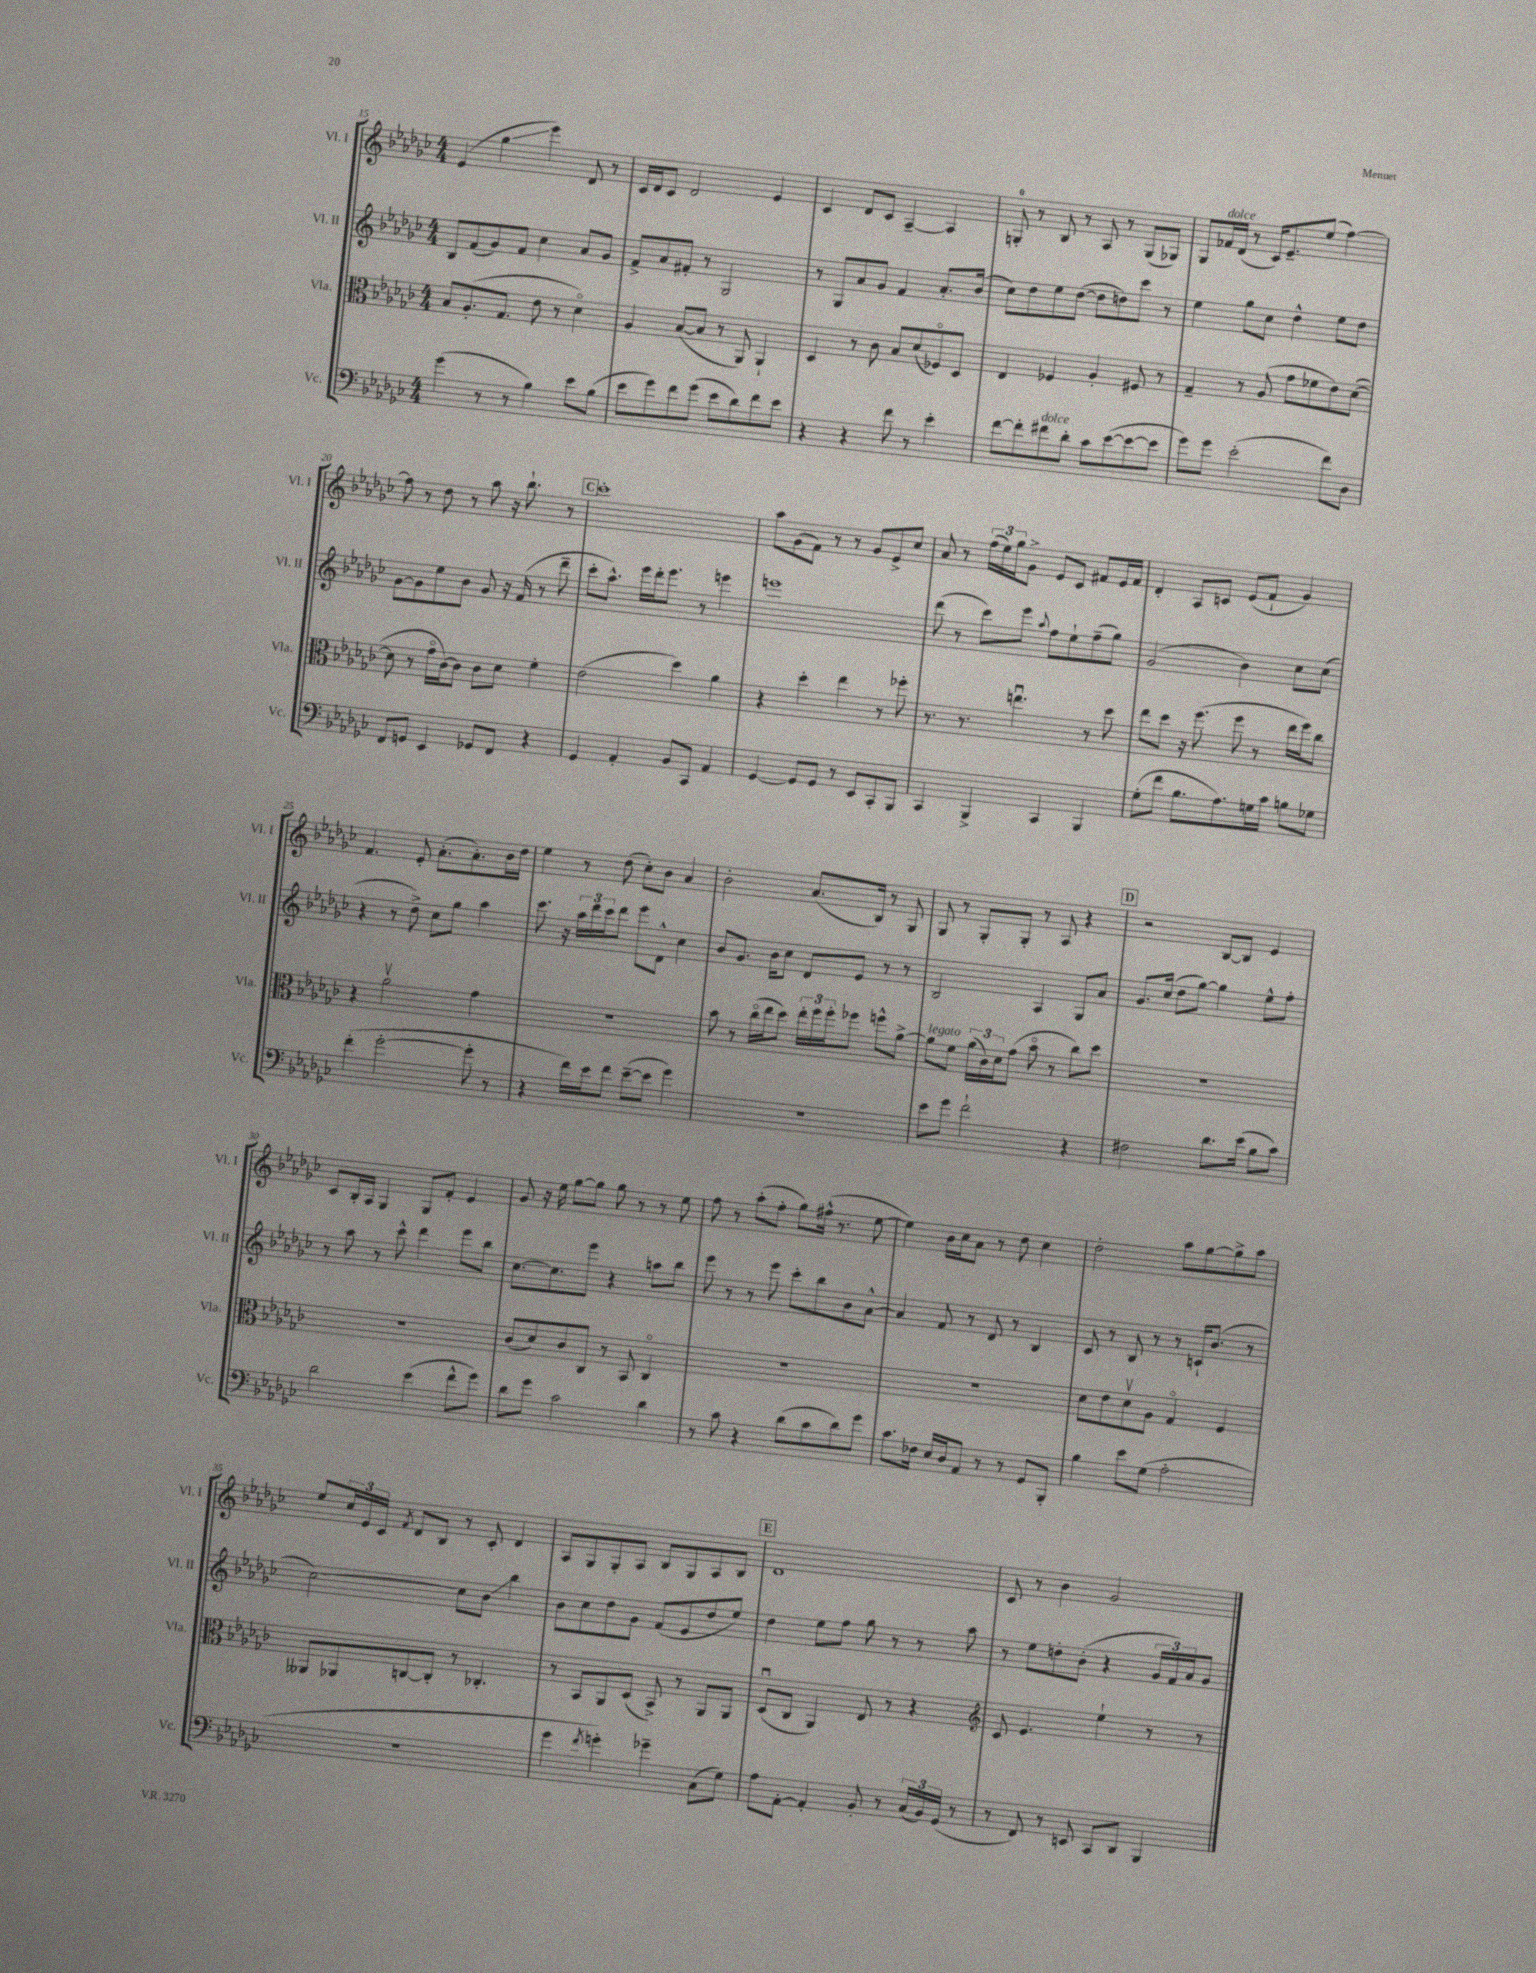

**kern	**kern	**kern	**kern
*staff4	*staff3	*staff2	*staff1
*clefF4	*clefC3	*clefG2	*clefG2
*k[b-e-a-d-g-c-]	*k[b-e-a-d-g-c-]	*k[b-e-a-d-g-c-]	*k[b-e-a-d-g-c-]
*M4/4	*M4/4	*M4/4	*M4/4
(4g-\	8B-/L	8B-/L	(4e-/
.	(8.A-'/	(8f/	.
8r	.	8g-/)	4gg-\
.	8.G-/J	.	.
8r	.	8f/J	.
4B-\)	8e-\	4cc-\	4eee-\)
.	8r	.	.
8e-\L	4d-o\)	8a-/L	8d-/
(8B-\J	.	8g-/J	8r
=	=	=	=
8e-\L	4A-/	8f^/L	16c-/LL
.	.	.	16d-/J
8g-\)	.	8a-/	8c-/J
8f\	([8B-/L	8f#'/J	2d-/
(8g-\J	8B-/]J	8r	.
8e-\L	8r	2G-/	.
8d-\)	8AA-/)	.	.
8f\	4AA-`/	.	4e-/
8e-\J	.	.	.
=	=	=	=
4r	4D-/	8r	4c-/
.	.	8G-/L	.
4r	8r	8a-/	8d-/L
.	8c-\	8g-/J	8c-/J
8f\	8B-/L	4f/	[4A-~/
8r	(8d-/	.	.
4e-'\	8F-o/)	8.a-'/L	4A-/]
.	8D-/J	.	.
.	.	(16b-/Jk	.
=	=	=	=
[8f\L	4E-/	8cc-\L)	8G'/
8f'\]	.	8dd-\	8r
8f#\	4F-/	8ee-\	8B-/
8d-'\J	.	([8dd-\J	8r
8c-\L	4A-'/	8dd-\]L	8A-/
([8e-\	.	8dd\)	8r
8e-\_	8F#/	8ccc-\J	(8G/L
8e-\]J	8r	8r	8G-/J)
=	=	=	=
8g-\L)	4G-~/	4ee-\	8G-/L
8g-\J	.	.	16f-/L
.	.	.	(16d-/JJ
(2e-'\	8r	8gg-\L	8r
.	(8A-/	8cc-\J	16c-/LK)
.	.	.	8.e-~/
.	8g-\L	4dd-^^\	.
.	8f-\	.	(8ee-/J
8f\L)	8e-\)	8ee-\L	[4ff\)
8D-\J	([8d-\J	8dd-\J	.
=	=	=	=
8FF/L	8d-\]	[8g-\L	8ff\]
8GG/J	8r	8g-\]	8r
4EE-/	16g-o\LL	8ee-\	8dd-\
.	[16c-\J)	.	.
.	8c-\]J	8b-\J	8r
8GG-/L	8c-\L	8g-/	8aa-\
8FF/J	8d-\J	16r	16r
.	.	(16f/	8.bb-`\
4r	4f'\	8r	.
.	.	8ddd-~\	8r
=	=	=	=
4GG-/	(2e-\	8ccc-'\L	1ccc-'
.	.	8.aa-^^\J)	.
4AA-'/	.	.	.
.	.	16eee-\LL	.
.	.	16ddd-'\J	.
.	.	8.eee-\J	.
8BB-/L	4dd-\)	.	.
8CC-/J	.	8r	.
4AA-/	4a-\	4eee\	.
=	=	=	=
[4GG-/	4r	1eee	8aa-\L
.	.	.	(8g-\
8GG-/]L	4dd-'\	.	8f\J)
8GG-/J	.	.	8r
8r	4ee-\	.	8r
8EE-/L	.	.	8g-/L
8CC-'/	8r	.	8e-^/
8BBB-/J	8ff-'\	.	8cc-/J
=	=	=	=
4CC-/	8.r	(8ddd-\	8a-/
.	.	8r	8r
.	8.r	.	.
4BBB-^/	.	8ccc-\L)	(24ff\LL
.	.	.	24ee-\)
.	.	.	24gg-\J
.	4.eeu\	8eee-\J	8g-^\J
.	.	8qqaa-/	.
4CC-/	.	8ff\L	8e-/L
.	.	8ee-`\	8c-/J
4BBB-/	8r	(8ff~\	8f#/L
.	8dd-\	8gg-\J)	16e-/L
.	.	.	16f#/JJ
=	=	=	=
(8G-'\L	8ee-\L	(2g-/	4d-'/
8f\J	8dd-\J	.	.
8.B-\L	16r	.	8A-/L
.	(8.ff\	.	.
.	.	.	8c/J
8.A-\)	.	.	.
.	8ff\	4b-\)	(8e-/L
16G\L	8r	.	8f`/J
16c-\JJ	.	.	.
8B\L	16ee-\LL	8cc-\L	4g-/)
.	16ff\J)	.	.
8G-\J	8cc-\J	(8cc-\J	.
=	=	=	=
(4f'\	4r	4r	4.f/
[2g-'\	2a-v\	8r	.
.	.	8dd-^\)	8e-'/
.	.	8cc-\L	(8.a-'\L
.	.	8gg-\J	.
.	.	.	8.a-'\)
8g-'\]	4g-\	4aa-\	.
8r	.	.	16b-\L
.	.	.	16dd-\JJ
=	=	=	=
4r	1r	8.ccc-\	4ee-\
.	.	16r	.
16f\LL)	.	24aa-\LL	8r
.	.	24ddd-\	.
16e-\J	.	.	.
.	.	24ccc-\J	.
8f\J	.	8ddd-\J	(8dd-\
([8e-~\L	.	8eee-\L	8cc-'\L)
8e-\]J	.	8d-^^\J	8b-\J
4g-\)	.	4cc-\	4a-/
=	=	=	=
1r	8b-\	8b-/L	2b-'\
.	8r	8.g-/J	.
.	(16cc-o\LL	.	.
.	16ee-\J	16b-\LK	.
.	8dd-\J)	8cc-\J	.
.	24ee-'\LL	8d-/L	(8.a-/L
.	24ff\	.	.
.	24ff'\J	.	.
.	8ff-\J	8e-/J	.
.	.	.	16B-/Jk)
.	8ff^^\L	8r	8r
.	[8a-^\J	8r	8G-/
=	=	=	=
8e-\L	8a-\]L	2B-/	8G-/
8g-\J	8f\J	.	8r
2f`\	(24a-\LL	.	8G-'/L
.	24c-\)	.	.
.	24d-\J	.	.
.	(8g-\J	.	8G-'/J
.	8b-o\	4A-/	8r
.	8r	.	8A-/
4r	8cc-\L)	8G-/L	4r
.	8dd-\J	8a-/J	.
=	=	=	=
2F#\	1r	8.g-/L	2r
.	.	(16cc-/Jk	.
.	.	8dd-\L	.
.	.	[8gg-\J)	.
8.d-\L	.	4gg-\]	[8B-/L
.	.	.	8B-/]J
(16e-\Jk	.	.	.
8B-\L	.	8ee-^^\L	4e-/
8c-\J)	.	8ff'\J	.
=	=	=	=
2d-\	1r	8r	8c-/L
.	.	8aa-\	16B-'/L
.	.	.	16A-/JJ
.	.	8r	4G-/
.	.	8ccc-^^\	.
(4e-\	.	4ddd-\	8G-/L
.	.	.	8f'/J
8f^^\L	.	8eee-\L	4e-/
8g-\J)	.	8bb-\J	.
=	=	=	=
8d-\L	(8c-/L	[8.cc-\L	8g-/
8g-\J	8d-/)	.	16r
.	.	8.cc-\]	16ee-\
2c-\	8c-/	.	[8gg-\L
.	8C-/J	8eee-\J	8gg-\]J
.	8r	4r	8gg-\
.	8BB-/	.	8r
4d-\	4C-o/	8aa\L	8r
.	.	8bb-\J	8ee-\
=	=	=	=
8r	1r	8eee-\	8ff\
8c-\	.	8r	8r
4r	.	8r	(8aa-'\L
.	.	8eee-\	8ff'\J
(8d-\L	.	8ccc-'\L	8gg-\L)
8c-\	.	8bb-\	(16ff#^^\Jk
.	.	.	8.r
8d-\)	.	8b-\	.
8g-\J	.	[8a-^^\J	[8ee-\
=	=	=	=
8.c-\L	1r	4a-/]	4ee-\])
16F-\Jk	.	.	.
16E-/LL	.	8f/	16b-\LL
16D-/J	.	.	16cc-\J
8AA-/J	.	8r	8a-\J
8r	.	8d-/	8r
8r	.	8r	8dd-\
8GG-/L	.	4B-/	4cc-\
8BBB-'/J	.	.	.
=	=	=	=
4B-\	8d-\L	8c-/	2dd-'\
.	8e-\	8r	.
8e-\L	8d-v\	8B-/	.
(8G-\J	8A-\J	8r	.
2A-'\	4G-o/	8r	8aa-\L
.	.	16c`/LK	[8gg-\
.	.	(8.b-/J	.
.	4F/	.	8gg-^\]
.	.	8r	8aa-\J
=	=	=	=
1r	8AA--/L	[2cc-\)	8ee-/L
.	8AA-/	.	24cc-/L
.	.	.	24e-/
.	.	.	24c-/JJ
.	.	.	8qf/
.	[8C/	.	8d-/L
.	8C'/]J	.	8B-/J
.	8r	8cc-\]L	8r
.	4.C-'/	8b-\J	8c-'/
.	.	4bb-\	4d-/
=	=	=	=
4g-\	8r	8b-\L	8A-/L
.	8BB-/L	8cc-\	8G-/
8qf/	.	.	.
4g'\)	8AA-/	8dd-\	8G-'/
.	(8D-/J	8g-\J	8A-/J
4g-~\	8BB-^/)	(8f/L	8B-/L
.	8r	8e-/	8G-/
(8C-\L	8AA-/L	8dd-/	8A-/
8G-\J)	8AA-/J	8ee-/J)	8B-/J
=	=	=	=
8A-\L	(8D-u/L	4dd-\	1d-
[8AA-'\J	8C-/J	.	.
4AA-'/]	4AA-/)	8ee-\L	.
.	.	8ff\J	.
8BB-'/	8E-/	8gg-\	.
8r	8r	8r	.
(24C-/LL	4r	8r	.
24BB-/)	.	.	.
(24GG-/JJ	.	.	.
8r	.	8aa-\	.
=	=	=	=
*	*clefG2	*	*
8r	8c-/	8r	8c-/
8FF/)	4.e-/	8ee-\L	8r
8r	.	8dd'\	4b-\
8EE/	.	(8b-'\J	.
8CC-/L	4ee-`\	4r	2g-/
8DD-/J	.	.	.
4BBB-/	8r	24g-/LL	.
.	.	24f/)	.
.	.	24a-/J	.
.	8r	8g-/J	.
==	==	==	==
*-	*-	*-	*-
